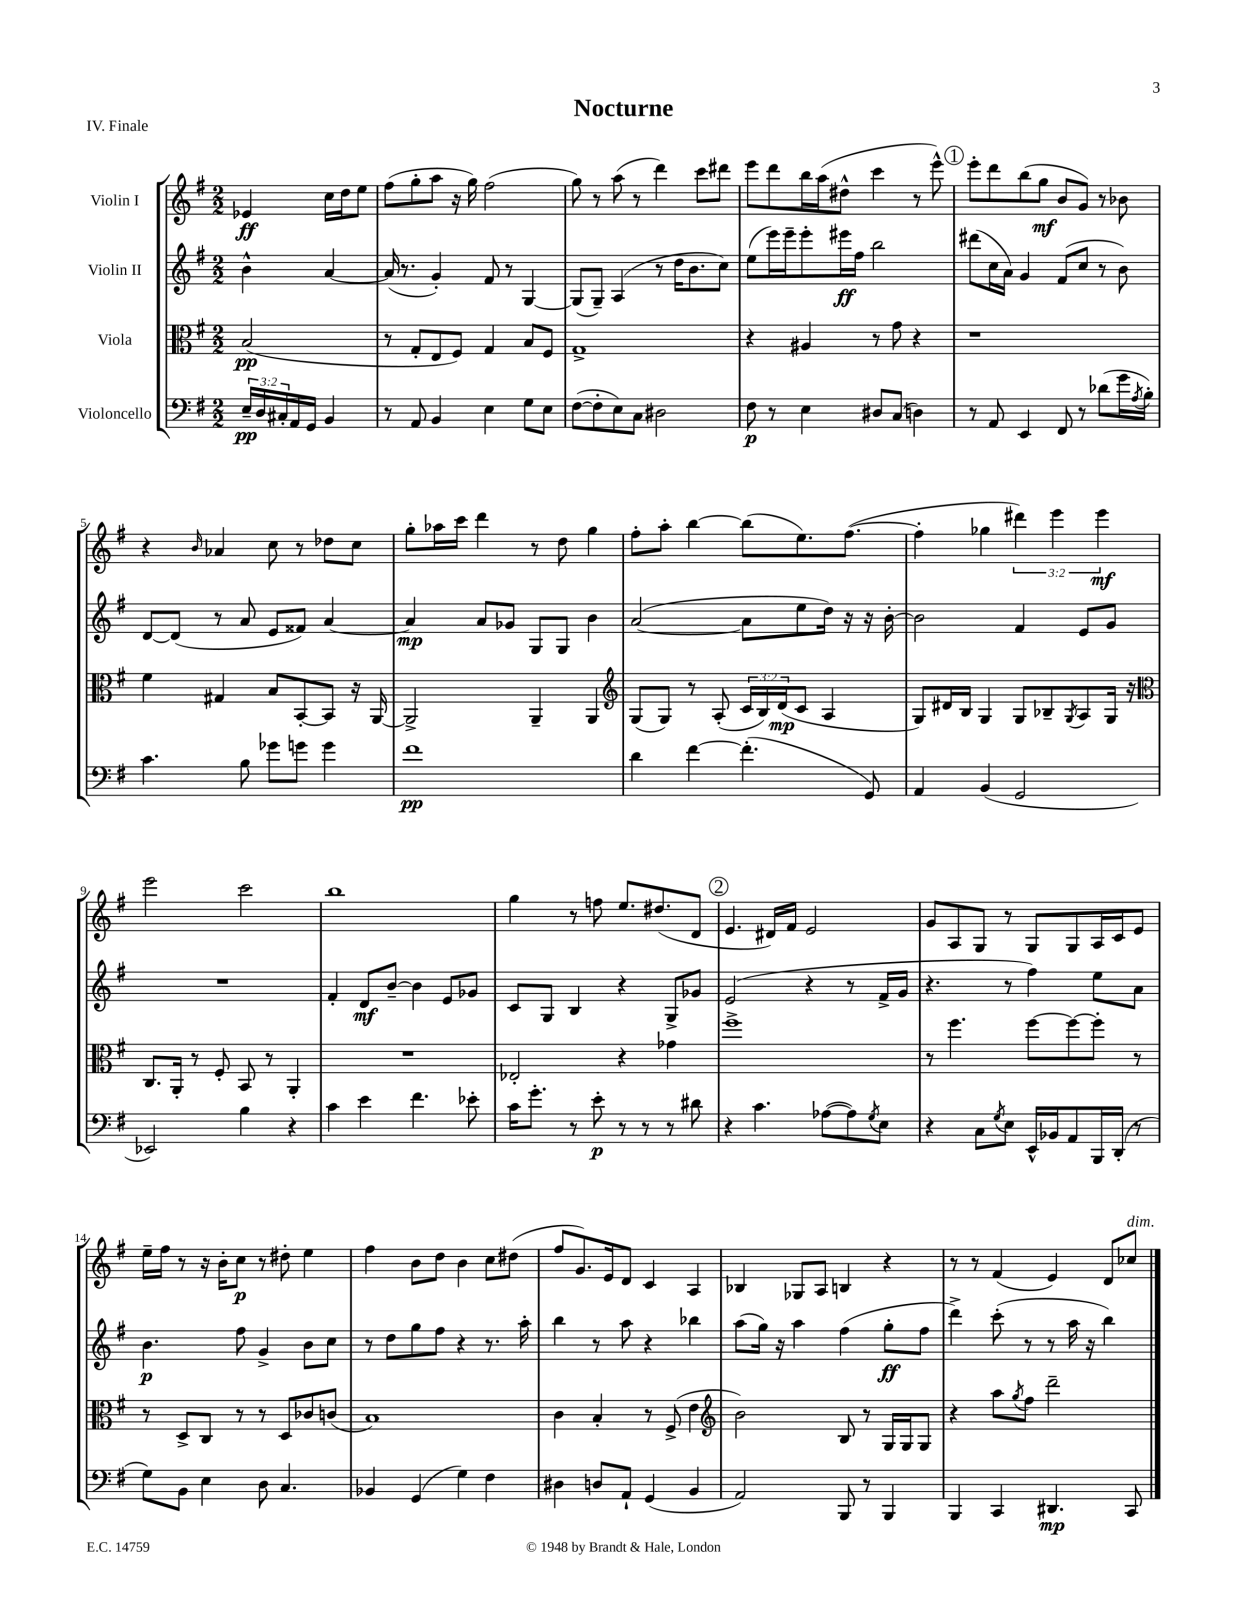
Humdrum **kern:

**kern	**dynam	**kern	**dynam	**kern	**dynam	**kern	**dynam
*part4	*part4	*part3	*part3	*part2	*part2	*part1	*part1
*staff4	*staff4	*staff3	*staff3	*staff2	*staff2	*staff1	*staff1
*I"Violoncello	*	*I"Viola	*	*I"Violin II	*	*I"Violin I	*
*clefF4	*	*clefC3	*	*clefG2	*	*clefG2	*
*k[f#]	*	*k[f#]	*	*k[f#]	*	*k[f#]	*
*M2/2	*	*M2/2	*	*M2/2	*	*M2/2	*
=	=	=	=	=	=	=	=
24E~/LL	pp	(2B/	pp	4b^^\	.	4e-X/	ff
24D/	.	.	.	.	.	.	.
24C#X'/	.	.	.	.	.	.	.
16AA/	.	.	.	.	.	.	.
16GG/JJ	.	.	.	.	.	.	.
4BB/	.	.	.	[4a/	.	16cc\LL	.
.	.	.	.	.	.	16dd\J	.
.	.	.	.	.	.	8ee\J	.
=1	=1	=1	=1	=1	=1	=1	=1
8r	.	8r	.	(16a/]	.	(8ff#\L	.
.	.	.	.	8.r	.	.	.
8AA/	.	8G'/L	.	.	.	8gg'\	.
4BB/	.	8E/	.	4g'/)	.	8aa\J	.
.	.	8F#/J)	.	.	.	16r	.
.	.	.	.	.	.	16gg\)	.
4E\	.	4G/	.	8f#/	.	(2ff#\	.
.	.	.	.	8r	.	.	.
8G\L	.	8B/L	.	[4G/	.	.	.
8E\J	.	8F#/J	.	.	.	.	.
=2	=2	=2	=2	=2	=2	=2	=2
([8F#\L	.	1G^	.	(8G/L]	.	8gg\)	.
8F#'\]	.	.	.	8G~/J)	.	8r	.
8E\)	.	.	.	(4A/	.	(8aa\	.
8C\J	.	.	.	.	.	8r	.
2D#X\	.	.	.	8r	.	4ddd\)	.
.	.	.	.	16dd\KL	.	.	.
.	.	.	.	8.b\	.	.	.
.	.	.	.	.	.	8ccc\L	.
.	.	.	.	8cc\J)	.	8ddd#X\J	.
=3	=3	=3	=3	=3	=3	=3	=3
8F#\	p	4r	.	(8ee\L	.	8eee\L	.
8r	.	.	.	16eee\L)	.	8ddd\	.
.	.	.	.	16eee~\J	.	.	.
4E\	.	4A#X/	.	8eee'\	.	16bb\L	.
.	.	.	.	.	.	(16aa\J	.
.	.	.	.	16eee#X\L	ff	8dd#X^^\J	.
.	.	.	.	16ff#\JJ	.	.	.
8D#X/L	.	8r	.	2bb\	.	4ccc\	.
(8C/J	.	8g\	.	.	.	.	.
4Dn\)	.	4r	.	.	.	8r	.
.	.	.	.	.	.	8eee^^\)	.
!!LO:REH:place=s1:t=1
=4	=4	=4	=4	=4	=4	=4	=4
8r	.	1r	.	(8ddd#X\L	.	8eee'\L	.
8AA/	.	.	.	16cc\L	.	8ddd\	.
.	.	.	.	16a\JJ)	.	.	.
4EE/	.	.	.	4g/	.	(8bb\	.
.	.	.	.	.	.	8gg\J	mf
8FF#/	.	.	.	(8f#/L	.	8b/L	.
8r	.	.	.	8cc/J	.	8g/J)	.
(8d-X\L	.	.	.	8r	.	8r	.
16g\L	.	.	.	8b\)	.	8b-X\	.
8qA/	.	.	.	.	.	.	.
16B'\JJ)	.	.	.	.	.	.	.
!!LO:LB:g=z
=5	=5	=5	=5	=5	=5	=5	=5
4.c\	.	4f#\	.	[8d/L	.	4r	.
.	.	.	.	(8d/J]	.	.	.
.	.	.	.	.	.	16qqb/	.
.	.	4G#X/	.	8r	.	4a-X/	.
8B\	.	.	.	8a/	.	.	.
8g-X\L	.	8B/L	.	8e/L	.	8cc\	.
8gn\J	.	[8BB'/	.	8f##X/J)	.	8r	.
4g\	.	8BB/J]	.	[4a/	.	8dd-X\L	.
.	.	16r	.	.	.	8cc\J	.
.	.	[16AA/	.	.	.	.	.
=6	=6	=6	=6	=6	=6	=6	=6
1f#	pp	2AA^/]	.	4a/]	mp	8gg'\L	.
.	.	.	.	.	.	16aa-X\L	.
.	.	.	.	.	.	16ccc\JJ	.
.	.	.	.	8a/L	.	4ddd\	.
.	.	.	.	8g-X/J	.	.	.
.	.	4AA~/	.	8G/L	.	8r	.
.	.	.	.	8G/J	.	8dd\	.
.	.	4AA/	.	4b\	.	4gg\	.
=7	=7	=7	=7	=7	=7	=7	=7
*	*	*clefG2	*	*	*	*	*
4d\	.	(8G/L	.	([2a/	.	8ff#'\L	.
.	.	8G/J)	.	.	.	8aa'\J	.
[4f#\	.	8r	.	.	.	[4bb\	.
.	.	(8A'/	.	.	.	.	.
(4.f#'\]	.	24c/LL	.	8a\L]	.	(8bb\L]	.
.	.	24B/)	.	.	.	.	.
.	.	(24d/J	mp	.	.	.	.
.	.	8c/J	.	8ee\	.	8.ee\)	.
.	.	4A/	.	16dd\Jk)	.	.	.
.	.	.	.	16r	.	([8.ff#\J	.
8GG/)	.	.	.	16r	.	.	.
.	.	.	.	[16b'\	.	.	.
=8	=8	=8	=8	=8	=8	=8	=8
4AA/	.	8G/L)	.	2b\]	.	4ff#'\]	.
.	.	16d#X/L	.	.	.	.	.
.	.	16B/JJ	.	.	.	.	.
(4BB/	.	4G/	.	.	.	4gg-X\	.
2GG/	.	8G/L	.	4f#/	.	6ddd#X\)	.
.	.	8B-X~/	.	.	.	.	.
.	.	.	.	.	.	6eee\	.
.	.	8qG/	.	.	.	.	.
.	.	8A/	.	8e/L	.	.	.
.	.	.	.	.	.	6eee\	mf
.	.	16G/Jk	.	8g/J	.	.	.
.	.	16r	.	.	.	.	.
!!LO:LB:g=z
=9	=9	=9	=9	=9	=9	=9	=9
*	*	*clefC3	*	*	*	*	*
2EE-X/)	.	8.C/L	.	1r	.	2eee\	.
.	.	16AA'/Jk	.	.	.	.	.
.	.	8r	.	.	.	.	.
.	.	8F#'/	.	.	.	.	.
4B\	.	8BB/	.	.	.	2ccc\	.
.	.	8r	.	.	.	.	.
4r	.	4AA'/	.	.	.	.	.
=10	=10	=10	=10	=10	=10	=10	=10
4c\	.	1r	.	4f#'/	.	1bb	.
4e\	.	.	.	8d/L	mf	.	.
.	.	.	.	[8b~/J	.	.	.
4.f#\	.	.	.	4b\]	.	.	.
.	.	.	.	8e/L	.	.	.
8e-X'\	.	.	.	8g-X/J	.	.	.
=11	=11	=11	=11	=11	=11	=11	=11
16c\KL	.	2E-X'/	.	8c/L	.	4gg\	.
8.g'\J	.	.	.	.	.	.	.
.	.	.	.	8G/J	.	.	.
8r	.	.	.	4B/	.	8r	.
8e'\	p	.	.	.	.	8ffn\	.
8r	.	4r	.	4r	.	8.ee/L	.
8r	.	.	.	.	.	.	.
.	.	.	.	.	.	(8.dd#X/	.
8r	.	4g-X\	.	8G^/L	.	.	.
8d#X\	.	.	.	8g-X/J	.	8d/J	.
!!LO:REH:place=s1:t=2
=12	=12	=12	=12	=12	=12	=12	=12
4r	.	1ff#^	.	(2e/	.	4.e/	.
4.c\	.	.	.	.	.	.	.
.	.	.	.	.	.	16d#X/LL)	.
.	.	.	.	.	.	16f#/JJ	.
.	.	.	.	4r	.	2e/	.
([8A-X\L	.	.	.	.	.	.	.
8A-\])	.	.	.	8r	.	.	.
8qG/	.	.	.	.	.	.	.
8E\J	.	.	.	16f#^/LL	.	.	.
.	.	.	.	16g/JJ	.	.	.
=13	=13	=13	=13	=13	=13	=13	=13
4r	.	8r	.	4.r	.	8g/L	.
.	.	4.ff#\	.	.	.	8A/	.
8C\L	.	.	.	.	.	8G/J	.
8qG/	.	.	.	.	.	.	.
8E\J	.	.	.	8r	.	8r	.
16EE^^/LL	.	[8ff#\L	.	4ff#\)	.	8G/L	.
16BB-X/J	.	.	.	.	.	.	.
8AA/	.	8ff#\_	.	.	.	8G/	.
16BBB/L	.	8ff#'\J]	.	8ee\L	.	16A/L	.
(16DD'/JJ	.	.	.	.	.	16c/J	.
8r	.	8r	.	8a\J	.	8e/J	.
!!LO:LB:g=z
=14	=14	=14	=14	=14	=14	=14	=14
8G\L)	.	8r	.	4.b\	p	16ee~\LL	.
.	.	.	.	.	.	16ff#\JJ	.
8BB\J	.	8D^/L	.	.	.	8r	.
4E\	.	8C/J	.	.	.	16r	.
.	.	.	.	.	.	16b'\KL	.
.	.	8r	.	8ff#\	.	8cc\J	p
8D\	.	8r	.	4g^/	.	8r	.
4.C/	.	8D/L	.	.	.	8dd#X'\	.
.	.	8c-X/	.	8b\L	.	4ee\	.
.	.	(8cn/J	.	8cc\J	.	.	.
=15	=15	=15	=15	=15	=15	=15	=15
4BB-X/	.	1B)	.	8r	.	4ff#\	.
.	.	.	.	8dd\L	.	.	.
(4GG/	.	.	.	8gg\	.	8b\L	.
.	.	.	.	8ff#\J	.	8dd\J	.
4G\)	.	.	.	4r	.	4b\	.
4F#\	.	.	.	8.r	.	8cc\L	.
.	.	.	.	.	.	(8dd#X\J	.
.	.	.	.	16aa'\	.	.	.
=16	=16	=16	=16	=16	=16	=16	=16
4D#X\	.	4c\	.	4bb\	.	8ff#/L	.
.	.	.	.	.	.	8.g/)	.
8Dn/L	.	4B'/	.	8r	.	.	.
.	.	.	.	.	.	16e/k	.
8AA`/J	.	.	.	8aa\	.	8d/J	.
(4GG/	.	8r	.	4r	.	4c/	.
.	.	(8F#^/	.	.	.	.	.
4BB/	.	4e\	.	4bb-X\	.	4A/	.
=17	=17	=17	=17	=17	=17	=17	=17
*	*	*clefG2	*	*	*	*	*
2AA/)	.	2b\)	.	(8aa\L	.	4B-X/	.
.	.	.	.	16gg\Jk)	.	.	.
.	.	.	.	16r	.	.	.
.	.	.	.	4aa\	.	8G-X/L	.
.	.	.	.	.	.	8A/J	.
8BBB/	.	8B/	.	(4ff#\	.	4Bn/	.
8r	.	8r	.	.	.	.	.
4BBB/	.	16G/LL	.	8gg'\L	ff	4r	.
.	.	16G/J	.	.	.	.	.
.	.	8G/J	.	8ff#\J	.	.	.
=18	=18	=18	=18	=18	=18	=18	=18
4BBB/	.	4r	.	4ddd^\)	.	8r	.
.	.	.	.	.	.	8r	.
4CC/	.	8aa\L	.	(8ccc'\	.	(4f#/	.
.	.	8qgg/	.	.	.	.	.
.	.	8ff#\J	.	8r	.	.	.
4.DD#X/	mp	2ddd~\	.	8r	.	4e/)	.
.	.	.	.	16aa\	.	.	.
.	.	.	.	16r	.	.	.
.	.	.	.	4bb\)	.	8d/L	.
!	!	!	!	!	!	!LO:TX:a:i:t=dim.	!
8CC/	.	.	.	.	.	8cc-X/J	.
==	==	==	==	==	==	==	==
*-	*-	*-	*-	*-	*-	*-	*-
